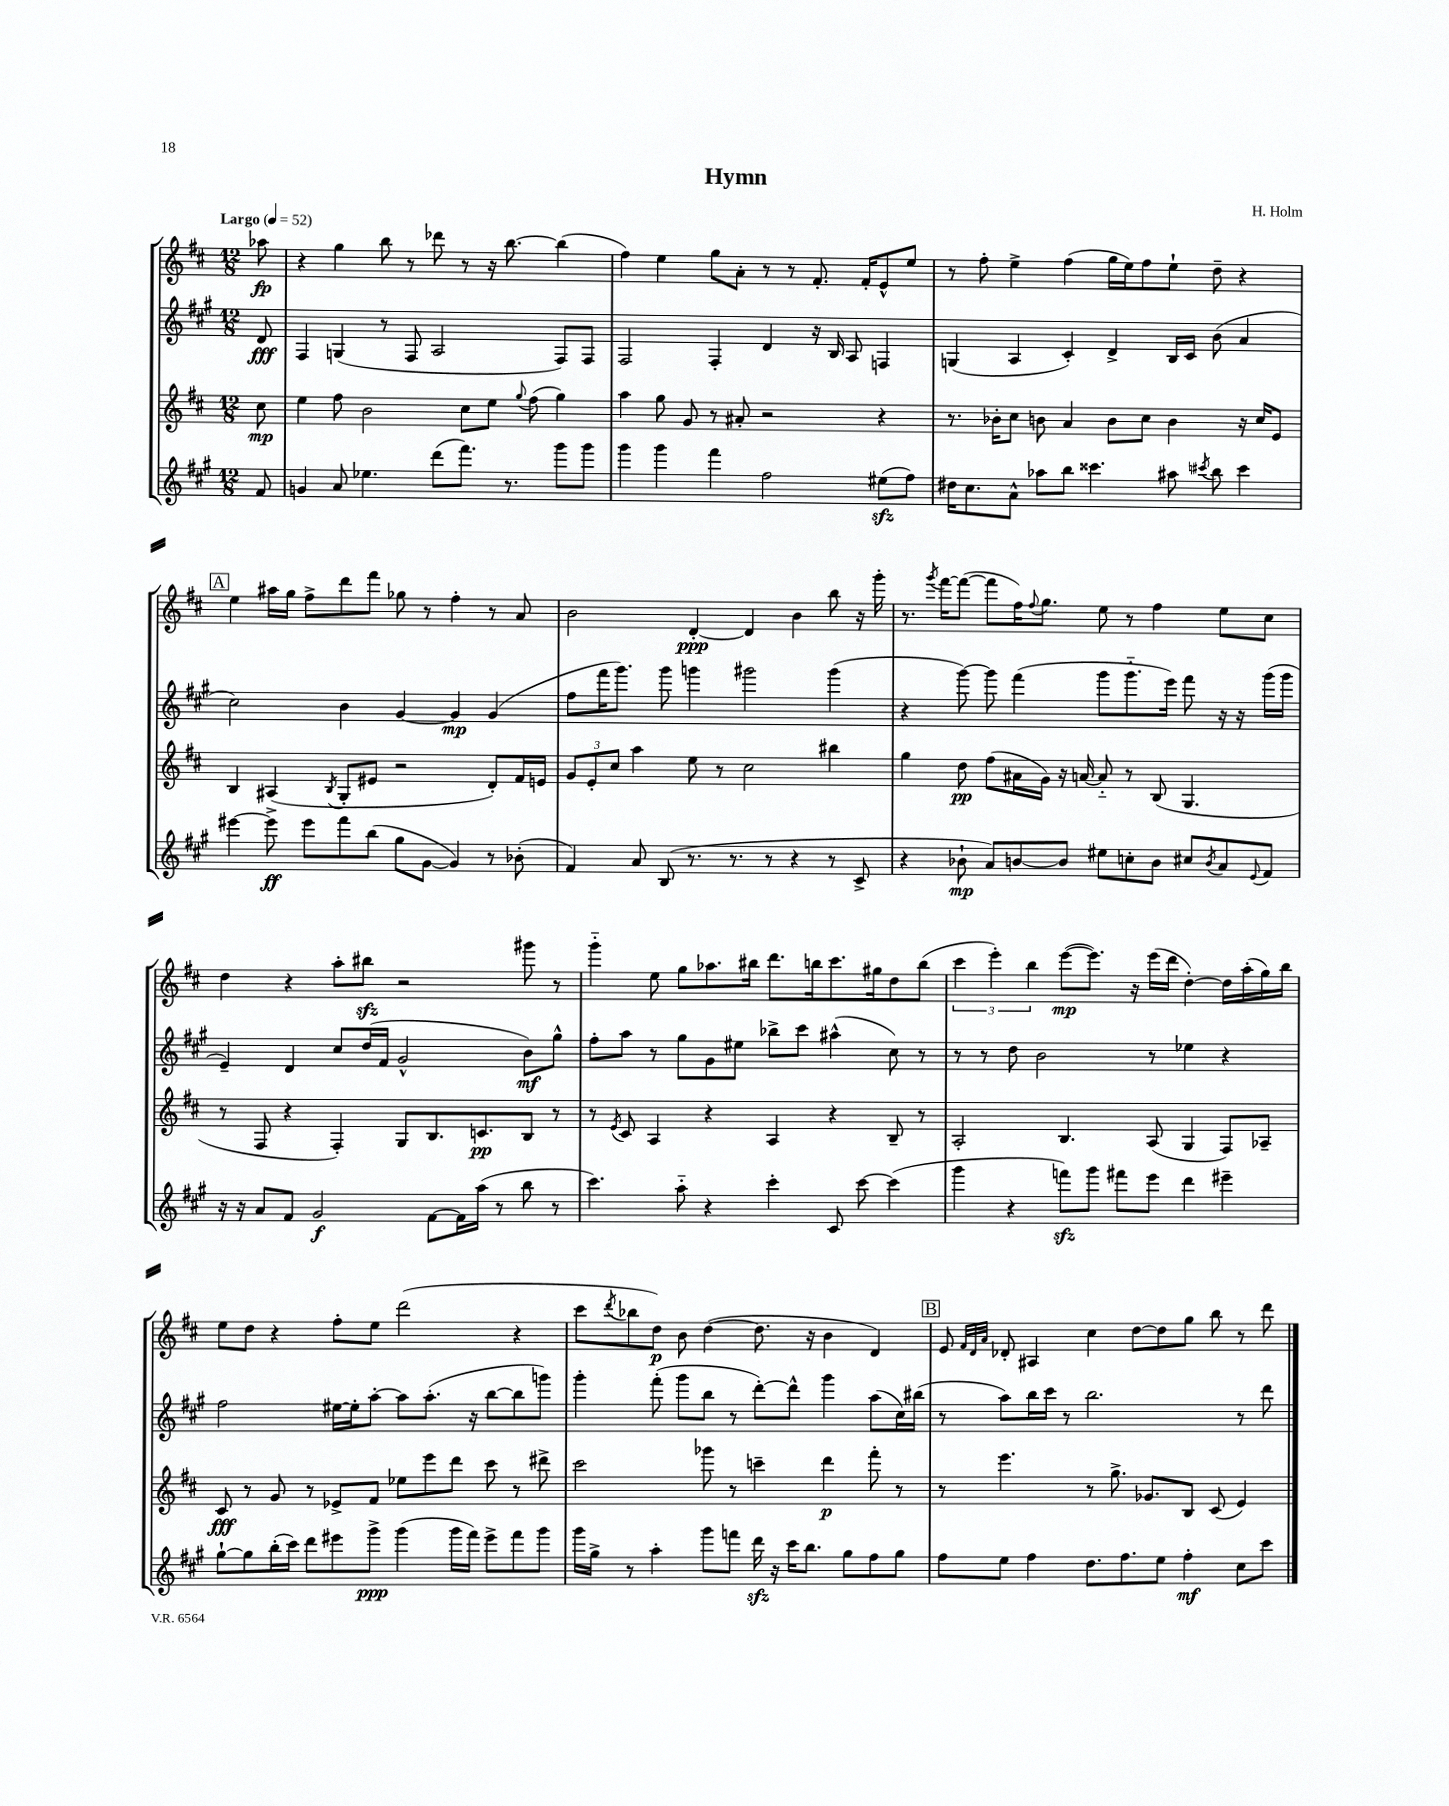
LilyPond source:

\header { title = "Hymn" composer = "H. Holm" }
<<
\new StaffGroup <<
\new Staff = "s0" {
    \clef treble \key d \major \numericTimeSignature \time 12/8 \partial 8 \tempo "Largo" 4 = 52
    aes''8\fp |
    r4 g''4 b''8 r8 des'''8 r8 r16 b''8.~ b''4( |
    fis''4) e''4 g''8 a'8-. r8 r8 fis'8.-. fis'16-. e'8-^ e''8 |
    r8 fis''8-. e''4-> fis''4( g''16 e''16) fis''8 e''8-! d''8-- r4 |
    \mark \markup { \box "A" } e''4 ais''16 g''16 fis''8-> d'''8 fis'''8 ges''8 r8 fis''4-. r8 a'8 |
    b'2 d'4~-.\ppp d'4 b'4 b''8 r16 g'''16-. |
    r8. \acciaccatura { g'''8 } fis'''16~ fis'''8~( fis'''8 fis''16) \appoggiatura { fis''8 } g''8. e''8 r8 fis''4 e''8 cis''8 |
    d''4 r4 a''8-. bis''8\sfz r2 gis'''8 r8 |
    g'''4-_ e''8 g''8 aes''8. bis''16 d'''8. b''16 cis'''8. gis''16 d''8 b''8( |
    \tuplet 3/2 { cis'''4 e'''4-.) b''4 } e'''8~\mp( e'''8.) r16 e'''16( d'''16 d''4~-.) d''16 a''16-.( g''16) b''16 |
    e''8 d''8 r4 fis''8-. e''8 d'''2( r4 |
    cis'''8 \acciaccatura { d'''8 } bes''8 d''8\p) b'8 d''4~( d''8. r16 b'4 d'4) |
    \mark \markup { \box "B" } e'8 \grace { fis'32 d'32 a'32 } des'8-. ais4 cis''4 d''8~ d''8 g''8 b''8 r8 d'''8 \bar "|." |
}
\new Staff = "s1" {
    \clef treble \key a \major \numericTimeSignature \time 12/8 \partial 8
    d'8\fff |
    fis4 g4( r8 fis8 a2 fis8) fis8 |
    fis2 fis4-. d'4 r16 b16 a8 f4 |
    g4( a4 cis'4-.) d'4-> b16 cis'16 b'8( a'4 |
    \mark \markup { \box "A" } cis''2) b'4 gis'4~ gis'4\mp gis'4( |
    fis''8 fis'''16 gis'''8.) gis'''8 g'''4 gis'''2 gis'''4( |
    r4 gis'''8~) gis'''8 fis'''4( gis'''8 gis'''8.-_ e'''16) fis'''8 r16 r16 gis'''16( gis'''16 |
    e'4--) d'4 cis''8 d''16( fis'16 gis'2-^ b'8\mf) gis''8-^ |
    fis''8-. a''8 r8 gis''8 gis'8 eis''8 bes''8-> cis'''8 ais''4-^( cis''8) r8 |
    r8 r8 d''8 b'2 r8 ees''4 r4 |
    fis''2 eis''16~ eis''16-. a''8~-. a''8 a''8.-.( r16 b''8~ b''8 g'''8) |
    gis'''4-. fis'''8-.( gis'''8 b''8 r8 d'''8~-.) d'''8-^ gis'''4 a''8( cis''16) bis''16( |
    \mark \markup { \box "B" } r8 a''8) b''16 cis'''16 r8 b''2. r8 d'''8 \bar "|." |
}
\new Staff = "s2" {
    \clef treble \key d \major \numericTimeSignature \time 12/8 \partial 8
    cis''8\mp |
    e''4 fis''8 b'2 cis''8 e''8 \appoggiatura { g''8 } fis''8( g''4) |
    a''4 g''8 g'8 r8 ais'8-. r2 r4 |
    r8. bes'16-. cis''8 b'8 a'4 b'8 cis''8 b'4 r16 cis''16 e'8 |
    \mark \markup { \box "A" } b4 ais4( \acciaccatura { b8 } g8-. eis'8 r2 d'8-.) fis'16 e'16 |
    \tuplet 3/2 { g'8 e'8-. cis''8 } a''4 e''8 r8 cis''2 bis''4 |
    g''4 d''8\pp fis''8( ais'16 g'16) r16 a'16~ a'8-_ r8 b8( g4. |
    r8 fis8 r4 fis4-.) g8 b8. c'8.\pp b8 r8 |
    r8 \acciaccatura { e'8 } cis'8 a4 r4 a4 r4 b8-- r8 |
    a2-. b4. a8( g4 fis8) aes8-- |
    cis'8\fff r8 g'8 r8 ees'8-> fis'8 ees''8 e'''8 d'''8 cis'''8 r8 dis'''8-> |
    cis'''2 ges'''8 r8 c'''4-- d'''4\p fis'''8-. r8 |
    \mark \markup { \box "B" } r8 e'''4. r8 g''8.-> ges'8. b8 cis'8( e'4) \bar "|." |
}
\new Staff = "s3" {
    \clef treble \key a \major \numericTimeSignature \time 12/8 \partial 8
    fis'8 |
    g'4 a'8 ees''4. d'''8( fis'''8.) r8. gis'''8 gis'''8 |
    gis'''4 gis'''4 fis'''4 fis''2 eis''8\sfz( fis''8) |
    dis''16 cis''8. a'8-^ aes''8 b''8 cisis'''4. ais''8 \acciaccatura { cis'''8 } b''8 cis'''4 |
    \mark \markup { \box "A" } eis'''4~ eis'''8->\ff eis'''8 fis'''8 b''8( gis''8 gis'8~ gis'4) r8 bes'8-.( |
    fis'4) a'8 b8( r8. r8. r8 r4 r8 cis'8-> |
    r4 bes'8-!\mp a'8) b'8~ b'8 eis''8 c''8-. b'8 cis''8 \acciaccatura { b'8 } a'8 \appoggiatura { e'8 } fis'8 |
    r16 r16 a'8 fis'8 gis'2\f fis'8~ fis'16 a''16( r8 b''8 r8 |
    cis'''4.) a''8-_ r4 cis'''4-. cis'8 cis'''8~ cis'''4( |
    gis'''4 r4 f'''8\sfz) gis'''8 fis'''8 e'''8 d'''4 eis'''4-- |
    gis''8~-! gis''8 b''16-.( cis'''16) d'''8 eis'''8 gis'''8->\ppp gis'''4( gis'''16 fis'''16) eis'''8-> fis'''8 gis'''8 |
    gis'''16 gis''16-> r8 a''4-. gis'''8 f'''8 d'''16\sfz r16 cis'''16 b''8. gis''8 fis''8 gis''8 |
    \mark \markup { \box "B" } fis''8 e''8 fis''4 d''8. fis''8. e''8 fis''4-.\mf cis''8 cis'''8 \bar "|." |
}
>>
>>
\layout { \context { \Score \remove "Bar_number_engraver" } }
